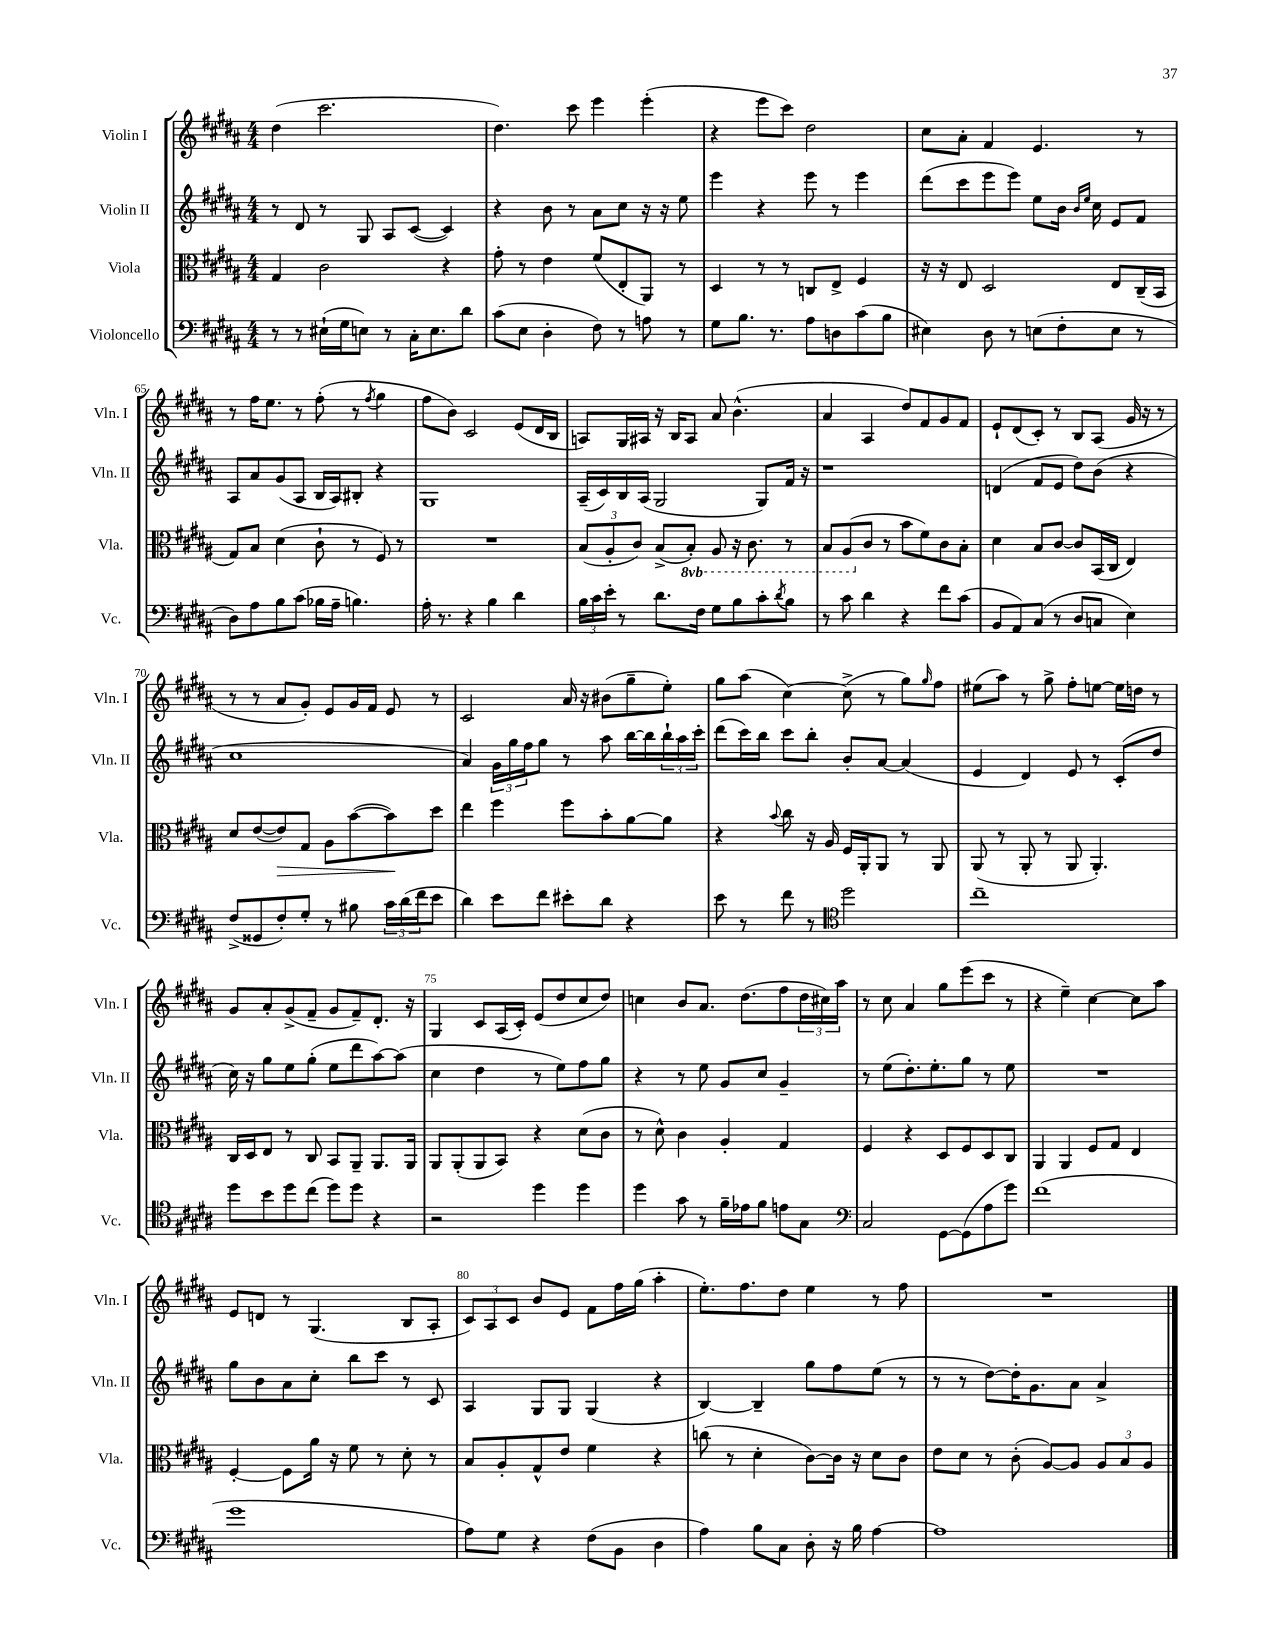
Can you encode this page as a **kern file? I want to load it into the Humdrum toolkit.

**kern	**kern	**kern	**kern
*staff4	*staff3	*staff2	*staff1
*clefF4	*clefC3	*clefG2	*clefG2
*k[f#c#g#d#a#]	*k[f#c#g#d#a#]	*k[f#c#g#d#a#]	*k[f#c#g#d#a#]
*M4/4	*M4/4	*M4/4	*M4/4
8r	4G#	8r	(4dd#
8r	.	8d#	.
(16E#`	2c#	8r	2.ccc#
16G#	.	.	.
8E)	.	8G#	.
8r	.	8A#	.
16C#'	.	([8c#	.
8.E	.	.	.
.	4r	4c#])	.
8d#	.	.	.
=	=	=	=
(8c#	8g#'	4r	4.dd#)
8E	8r	.	.
4D#'	4e	8b	.
.	.	8r	8ccc#
8F#)	(8f#	8a#	4eee
8r	8E'	8cc#	.
8A	8AA#)	16r	(4eee'
.	.	16r	.
8r	8r	8ee	.
=	=	=	=
8G#	4D#	4eee	4r
8.B	.	.	.
.	8r	4r	8eee
8.r	.	.	.
.	8r	.	8ccc#)
8A#	8C	8eee	2dd#
8D	8E^	8r	.
(8c#	4F#	4eee	.
8B	.	.	.
=	=	=	=
4E#)	16r	(8ddd#	8cc#
.	16r	.	.
.	8E	8ccc#	8a#'
8D#	2D#	8eee	4f#
8r	.	8eee)	.
(8E	.	8ee	4.e
8F#'	.	16b	.
.	.	16qqb	.
.	.	16qqee	.
.	.	16cc#	.
8E	8E	8e	.
8r	(16C#~	8f#	8r
.	16BB	.	.
=	=	=	=
8D#)	8G#)	8A#	8r
8A#	8B	8a#	16ff#
.	.	.	8.ee
8B	(4d#	(8g#	.
(8c#	.	8A#	8r
16B-	8c#`	16B	(8ff#'
16A#~	.	16A#)	.
4.B)	8r	8B#'	8r
.	.	.	8qff#
.	8F#)	4r	4gg#
.	8r	.	.
=	=	=	=
16A#'	1r	1G#	8ff#
8.r	.	.	.
.	.	.	8b)
4r	.	.	2c#
4B	.	.	.
4d#	.	.	(8e
.	.	.	16d#
.	.	.	16B
=	=	=	=
24B	(12B	(16A#~	8A)
24c#	.	.	.
.	.	16c#)	.
24e'	12A#'	.	.
8r	.	16B	16G#
.	12c#)	.	.
.	.	(16A#	16A#
8.d#	(8B^	2G#	16r
.	.	.	16B
.	8BB')	.	8A#
16F#	.	.	.
8G#	8AA#	.	8a#
8B	16r	.	(4.b^^
.	8.C#	.	.
8c#'	.	8G#)	.
8qd#	.	.	.
8B	8r	16f#	.
.	.	16r	.
=	=	=	=
8r	8BB	1r	4a#
8c#	(8AA#	.	.
4d#	8c#	.	4A#
.	8r	.	.
4r	8b	.	8dd#)
.	8f#)	.	8f#
8f#	8c#	.	8g#
(8c#	8B'	.	8f#
=	=	=	=
8BB	4d#	(4d	8e`
8AA#)	.	.	(8d#
(8C#	8B	8f#	8c#')
8r	[8c#	8e	8r
8D#	8c#]	8dd#)	8B
8C	(16BB	(8b	(8A#
.	16C#	.	.
4E)	4E)	4r	16g#
.	.	.	16r
.	.	.	8r
=	=	=	=
(8F#^	8d#	1cc#	8r
8GG##	([8e	.	8r
8F#')	8e])	.	8a#
8G#'	8G#	.	8g#')
8r	8A#	.	8e
8B#	([8b	.	16g#
.	.	.	16f#
24c#	8b])	.	8e
(24d#	.	.	.
24f#	.	.	.
8e	8dd#	.	8r
=	=	=	=
4d#)	4ee	4a#)	2c#
8e	4ff#	24g#	.
.	.	24gg#	.
.	.	24ff#	.
8f#	.	8gg#	.
8e#'	8ff#	8r	16a#
.	.	.	16r
8d#	8b'	8aa#	(8b#
4r	[8a#	[16bb	8gg#~
.	.	16bb]	.
.	8a#]	24bb`	8ee')
.	.	24aa#	.
.	.	24ccc#'	.
=	=	=	=
8e	4r	(8ddd#	8gg#
8r	.	16ccc#)	(8aa#
.	.	16bb	.
.	8qqb	.	.
8f#	8cc#	8ccc#	[4cc#)
8r	16r	8bb'	.
.	16A#	.	.
*clefC4	*	*	*
2dd#	16F#	8b'	(8cc#^]
.	16AA#'	.	.
.	8AA#	[8a#	8r
.	8r	(4a#]	8gg#)
.	.	.	16qqgg#
.	8AA#	.	8ff#
=	=	=	=
1cc#~	(8AA#	4e	(8ee#
.	8r	.	8aa#)
.	8AA#'	4d#)	8r
.	8r	.	8gg#^
.	8AA#	8e	8ff#'
.	4.AA#')	8r	[8ee
.	.	(8c#'	16ee]
.	.	.	16dd
.	.	8dd#	8r
=	=	=	=
8dd#	16C#	16cc#)	8g#
.	16D#	16r	.
8b	8E	8gg#	8a#'
8dd#	8r	8ee	(8g#^
(8cc#	8C#	(8gg#'	8f#~
8dd#)	8BB	8ee	8g#
8dd#	8AA#~	8ddd#	8f#~)
4r	8.AA#	[8aa#)	8.d#'
.	.	(8aa#]	.
.	16AA#	.	16r
=	=	=	=
2r	8AA#	4cc#	4G#
.	(8AA#'	.	.
.	8AA#	4dd#	8c#
.	8BB)	.	(16A#
.	.	.	16c#')
4dd#	4r	8r	(8e
.	.	8ee)	8dd#
4dd#	(8d#	8ff#	8cc#
.	8c#	8gg#	8dd#)
=	=	=	=
4dd#	8r	4r	4cc
.	8d#^^)	.	.
8g#	4c#	8r	8b
8r	.	8ee	8.a#
16f#~	4A#'	8g#	.
16e-	.	.	(8.dd#
8f#	.	8cc#	.
8e	4G#	4g#~	8ff#
8G#	.	.	24dd#
.	.	.	24cc#)
.	.	.	24aa#
=	=	=	=
*clefF4	*	*	*
2C#	4F#	8r	8r
.	.	(8ee	8cc#
.	4r	8.dd#')	4a#
.	.	8.ee'	.
[8GG#	8D#	.	8gg#
(8GG#]	8F#	8gg#	(8eee
8A#	8D#	8r	8ccc#
8g#)	8C#	8ee	8r
=	=	=	=
(1f#	4AA#	1r	4r
.	4AA#	.	4ee~)
.	8F#	.	[4cc#
.	8G#	.	.
.	4E	.	8cc#]
.	.	.	8aa#
=	=	=	=
1g#	[4F#'	8gg#	8e
.	.	8b	8d
.	8F#]	8a#	8r
.	16a#	8cc#'	(4.G#
.	16r	.	.
.	8f#	8bb	.
.	8r	8ccc#	.
.	8d#'	8r	8B
.	8r	8c#	8A#'
=	=	=	=
8A#)	8B	4A#	12c#)
.	.	.	12A#
8G#	8A#'	.	.
.	.	.	12c#
4r	8G#^^	8G#	8b
.	8e	8G#	8e
(8F#	4f#	(4G#	8f#
8BB	.	.	16ff#
.	.	.	(16gg#
4D#	4r	4r	4aa#'
=	=	=	=
4A#)	(8cc	[4B)	8.ee')
.	8r	.	.
.	.	.	8.ff#
8B	4d#'	4B~]	.
8C#	.	.	8dd#
8D#'	[8c#)	8gg#	4ee
16r	16c#]	8ff#	.
16B	16r	.	.
[4A#	8d#	(8ee	8r
.	8c#	8r	8ff#
=	=	=	=
1A#]	8e	8r	1r
.	8d#	8r	.
.	8r	[8dd#)	.
.	(8c#'	16dd#']	.
.	.	8.g#	.
.	[8A#)	.	.
.	8A#]	8a#	.
.	12A#	4a#^	.
.	12B	.	.
.	12A#	.	.
==	==	==	==
*-	*-	*-	*-
